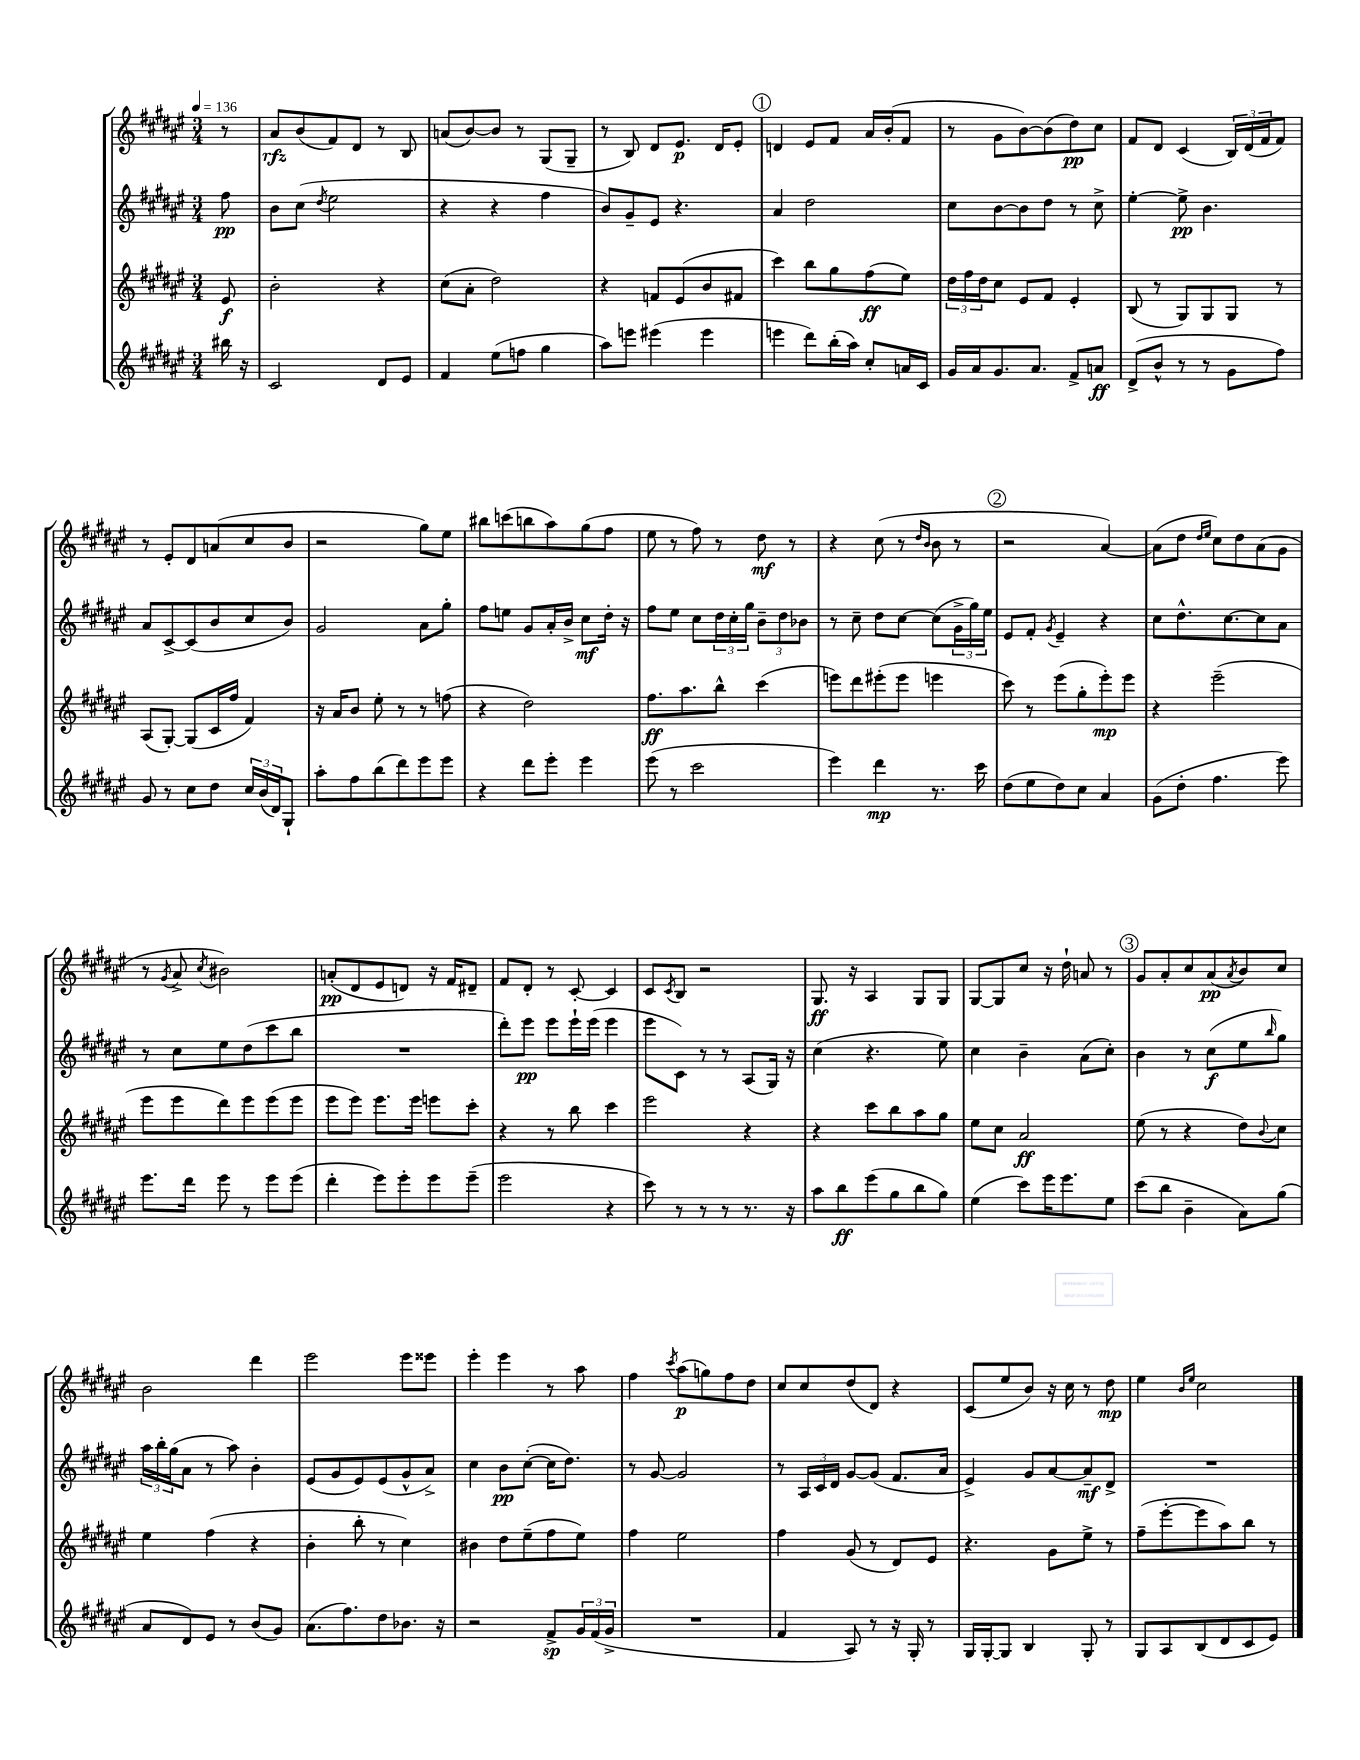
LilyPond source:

<<
\new StaffGroup <<
\new Staff = "s0" {
    \clef treble \key fis \major \numericTimeSignature \time 3/4 \partial 8 \tempo 4 = 136
    r8 |
    ais'8\rfz b'8( fis'8) dis'8 r8 b8 |
    a'8( b'8~) b'8 r8 gis8( gis8-- |
    r8 b8) dis'8 eis'8.\p dis'16 eis'8-. |
    \mark \markup { \circle "1" } d'4 eis'8 fis'8 ais'16 b'16-.( fis'8 |
    r8 gis'8 b'8~) b'8( dis''8\pp) cis''8 |
    fis'8 dis'8 cis'4( \tuplet 3/2 { b16) dis'16( fis'16 } fis'8) |
    r8 eis'8-. dis'8 a'8( cis''8 b'8 |
    r2 gis''8) eis''8 |
    bis''8 c'''8( b''8 ais''8) gis''8( fis''8 |
    eis''8 r8 fis''8) r8 dis''8\mf r8 |
    r4 cis''8( r8 \grace { dis''16 b'16 } b'8 r8 |
    \mark \markup { \circle "2" } r2 ais'4~) |
    ais'8( dis''8 \grace { dis''16 eis''16 } cis''8) dis''8 ais'8( gis'8 |
    r8 \acciaccatura { gis'8 } ais'8-> \acciaccatura { cis''8 } bis'2) |
    a'8-.\pp( dis'8 eis'8 d'8) r16 fis'16 dis'8-- |
    fis'8 dis'8-. r8 cis'8~-. cis'4 |
    cis'8 \acciaccatura { cis'8 } b8 r2 |
    gis8.\ff r16 ais4 gis8 gis8 |
    gis8~ gis8 cis''8 r16 dis''16-! a'8 r8 |
    \mark \markup { \circle "3" } gis'8 ais'8-. cis''8 ais'8\pp( \acciaccatura { ais'8 } b'8) cis''8 |
    b'2 dis'''4 |
    eis'''2 eis'''8 eisis'''8 |
    eis'''4-. eis'''4 r8 ais''8 |
    fis''4 \acciaccatura { cis'''8 } ais''8\p( g''8) fis''8 dis''8 |
    cis''8 cis''8 dis''8( dis'8) r4 |
    cis'8( eis''8 b'8) r16 cis''16 r8 dis''8\mp |
    eis''4 \grace { b'16 eis''16 } cis''2 \bar "|." |
}
\new Staff = "s1" {
    \clef treble \key fis \major \numericTimeSignature \time 3/4 \partial 8
    fis''8\pp |
    b'8 cis''8( \acciaccatura { dis''8 } eis''2 |
    r4 r4 fis''4 |
    b'8) gis'8-- eis'8 r4. |
    \mark \markup { \circle "1" } ais'4 dis''2 |
    cis''8 b'8~ b'8 dis''8 r8 cis''8-> |
    eis''4~-. eis''8->\pp b'4. |
    ais'8 cis'8~-> cis'8( b'8 cis''8 b'8) |
    gis'2 ais'8 gis''8-. |
    fis''8 e''8 gis'8 ais'16-. b'16-> cis''8\mf dis''16-. r16 |
    fis''8 eis''8 cis''8 \tuplet 3/2 { dis''16 cis''16-. gis''16 } \tuplet 3/2 { b'8-- dis''8 bes'8 } |
    r8 cis''8-- dis''8 cis''8~ cis''8( \tuplet 3/2 { gis'16-> gis''16) eis''16 } |
    \mark \markup { \circle "2" } eis'8 fis'8-. \acciaccatura { gis'8 } eis'4-- r4 |
    cis''8 dis''8.-^ cis''8.~ cis''8 ais'8 |
    r8 cis''8 eis''8 dis''8( cis'''8 b''8 |
    R2. |
    dis'''8-.) eis'''8\pp eis'''8 eis'''16-! eis'''16( eis'''4 |
    eis'''8 cis'8) r8 r8 ais8( gis16) r16 |
    cis''4( r4. eis''8) |
    cis''4 b'4-- ais'8( cis''8-.) |
    \mark \markup { \circle "3" } b'4 r8 cis''8\f( eis''8 \grace { b''16 } gis''8) |
    \tuplet 3/2 { ais''16 b''16-. gis''16( } ais'8 r8 ais''8) b'4-. |
    eis'8( gis'8 eis'8) eis'8( gis'8-^ ais'8->) |
    cis''4 b'8\pp cis''8~-.( cis''16 dis''8.) |
    r8 gis'8~ gis'2 |
    r8 \tuplet 3/2 { ais16 cis'16 dis'16 } gis'8~ gis'8( fis'8. ais'16 |
    eis'4->) gis'8 ais'8~ ais'8--\mf dis'8-> |
    R2. \bar "|." |
}
\new Staff = "s2" {
    \clef treble \key fis \major \numericTimeSignature \time 3/4 \partial 8
    eis'8\f |
    b'2-. r4 |
    cis''8( ais'8-. dis''2) |
    r4 f'8 eis'8( b'8 fis'8 |
    \mark \markup { \circle "1" } cis'''4) b''8 gis''8 fis''8\ff( eis''8) |
    \tuplet 3/2 { dis''16 fis''16 dis''16 } cis''8 eis'8 fis'8 eis'4-. |
    b8( r8 gis8) gis8 gis8 r8 |
    ais8( gis8~-.) gis8( cis'16 fis''16 fis'4) |
    r16 ais'16 b'8 eis''8-. r8 r8 f''8( |
    r4 dis''2) |
    fis''8.\ff ais''8. b''8-^ cis'''4( |
    e'''8) dis'''8 eis'''8-.( eis'''8 e'''4 |
    \mark \markup { \circle "2" } cis'''8) r8 eis'''8( gis''8-. eis'''8-.\mp) eis'''8 |
    r4 eis'''2--( |
    eis'''8 eis'''8 dis'''8) eis'''8 eis'''8( eis'''8 |
    eis'''8 eis'''8) eis'''8. eis'''16 e'''8 cis'''8-. |
    r4 r8 b''8 cis'''4 |
    eis'''2 r4 |
    r4 cis'''8 b''8 ais''8 gis''8 |
    eis''8 cis''8 ais'2\ff |
    \mark \markup { \circle "3" } eis''8( r8 r4 dis''8) \appoggiatura { b'8 } cis''8 |
    eis''4 fis''4( r4 |
    b'4-. b''8-. r8 cis''4) |
    bis'4 dis''8 eis''8--( fis''8 eis''8) |
    fis''4 eis''2 |
    fis''4 gis'8( r8 dis'8) eis'8 |
    r4. gis'8 eis''8-> r8 |
    fis''8--( eis'''8~-. eis'''8 ais''8) b''8 r8 \bar "|." |
}
\new Staff = "s3" {
    \clef treble \key fis \major \numericTimeSignature \time 3/4 \partial 8
    bis''16 r16 |
    cis'2 dis'8 eis'8 |
    fis'4 eis''8( f''8 gis''4 |
    ais''8) e'''8 eis'''4( eis'''4 |
    \mark \markup { \circle "1" } e'''4 dis'''8) b''16-.( ais''16) cis''8-. a'16 cis'16 |
    gis'16 ais'16 gis'8. ais'8. fis'8-> a'8\ff |
    dis'8->( b'8-^ r8 r8 gis'8 fis''8) |
    gis'8 r8 cis''8 dis''8 \tuplet 3/2 { cis''16 b'16( dis'16) } gis8-! |
    ais''8-. fis''8 b''8( dis'''8) eis'''8 eis'''8 |
    r4 dis'''8 eis'''8-. eis'''4 |
    eis'''8( r8 cis'''2 |
    eis'''4) dis'''4\mp r8. cis'''16 |
    \mark \markup { \circle "2" } dis''8( eis''8 dis''8) cis''8 ais'4 |
    gis'8( dis''8-. fis''4. eis'''8) |
    eis'''8. dis'''16 eis'''8 r8 eis'''8 eis'''8( |
    dis'''4-. eis'''8) eis'''8-. eis'''8 eis'''8--( |
    eis'''2 r4 |
    cis'''8) r8 r8 r8 r8. r16 |
    ais''8 b''8\ff eis'''8( gis''8 b''8 gis''8) |
    eis''4( cis'''8) eis'''16 eis'''8. eis''8 |
    \mark \markup { \circle "3" } cis'''8( b''8 b'4-- ais'8) gis''8( |
    ais'8 dis'8) eis'8 r8 b'8( gis'8) |
    ais'8.( fis''8.) dis''8 bes'8. r16 |
    r2 fis'8->\sp \tuplet 3/2 { gis'16 fis'16( gis'16-> } |
    R2. |
    fis'4 ais8) r8 r16 gis16-. r8 |
    gis16 gis16~-. gis8 b4 gis8-. r8 |
    gis8 ais8 b8( dis'8 cis'8 eis'8) \bar "|." |
}
>>
>>
\layout { \context { \Score \remove "Bar_number_engraver" } }
